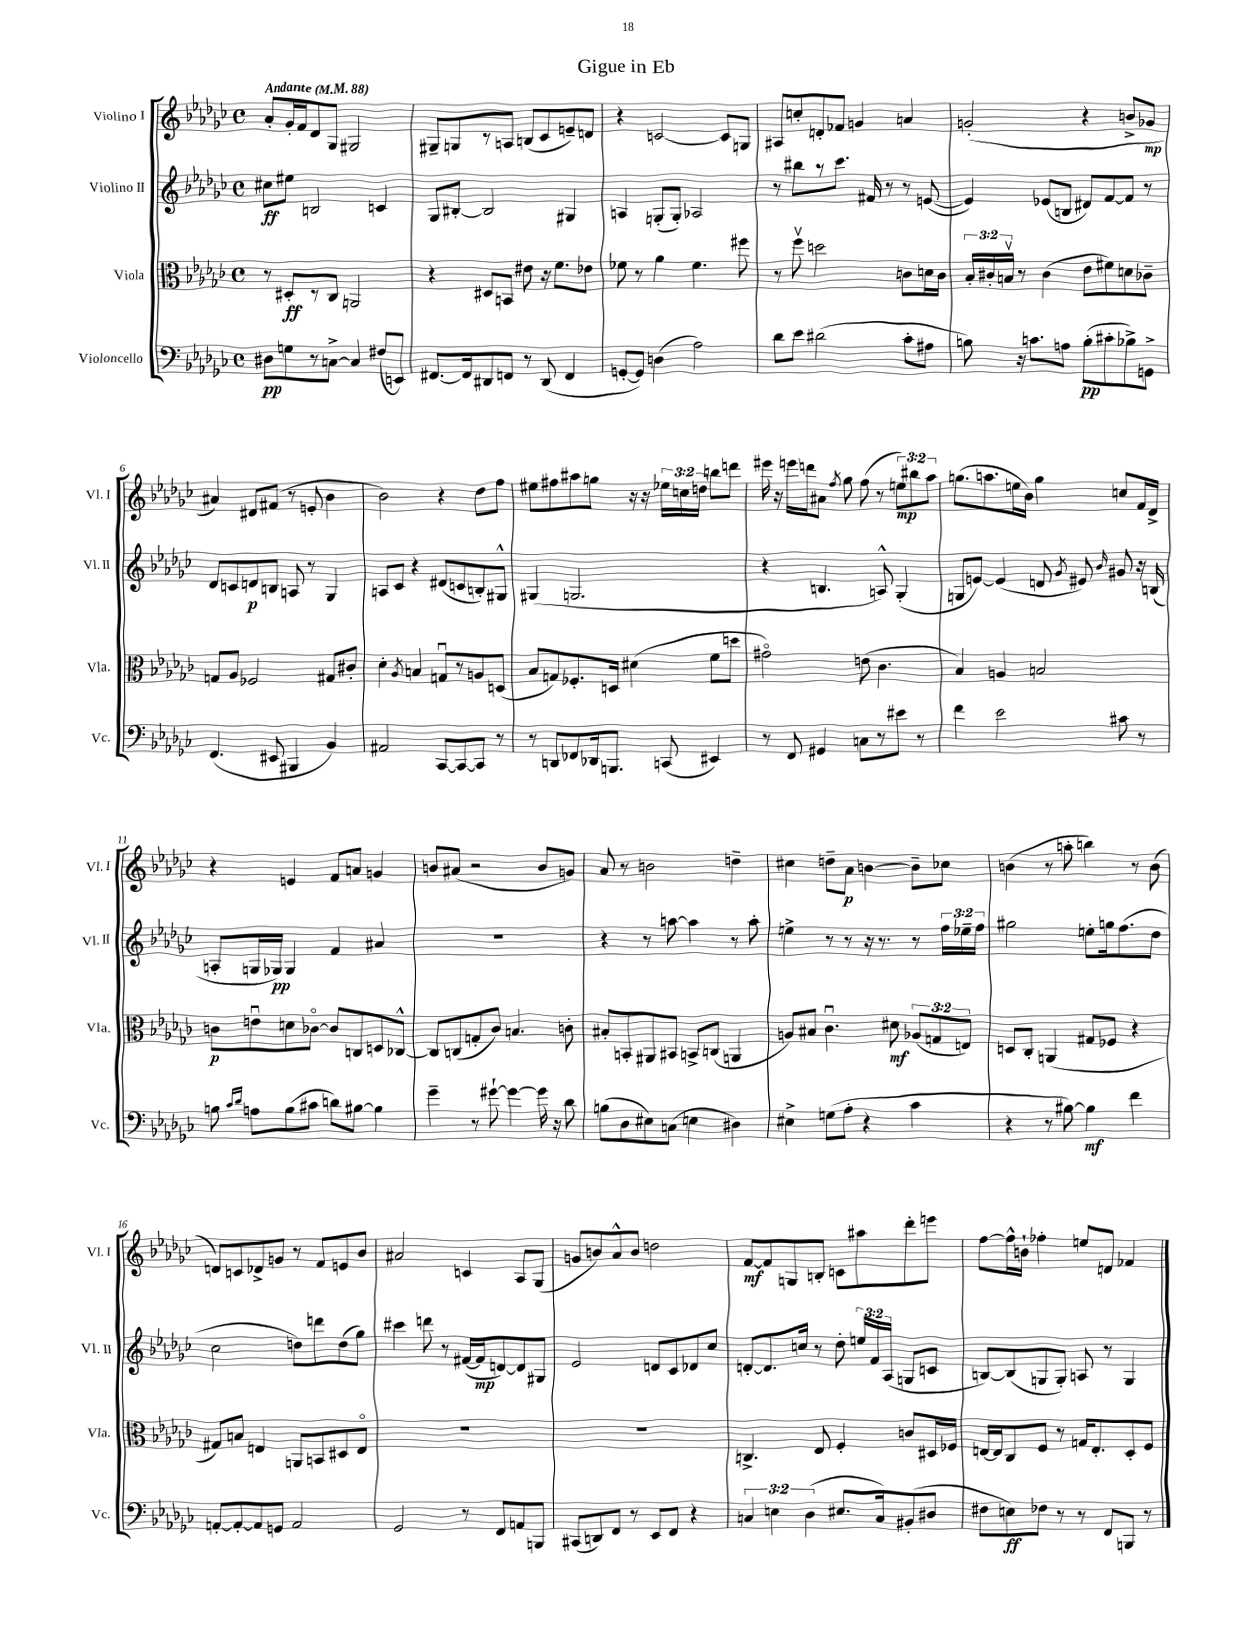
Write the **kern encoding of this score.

**kern	**dynam	**kern	**dynam	**kern	**dynam	**kern	**dynam
*part4	*part4	*part3	*part3	*part2	*part2	*part1	*part1
*staff4	*staff4	*staff3	*staff3	*staff2	*staff2	*staff1	*staff1
*I"Violoncello	*	*I"Viola	*	*I"Violino II	*	*I"Violino I	*
*I'Vc.	*	*I'Vla.	*	*I'Vl. II	*	*I'Vl. I	*
*clefF4	*	*clefC3	*	*clefG2	*	*clefG2	*
*k[b-e-a-d-g-c-]	*	*k[b-e-a-d-g-c-]	*	*k[b-e-a-d-g-c-]	*	*k[b-e-a-d-g-c-]	*
*M4/4	*	*M4/4	*	*M4/4	*	*M4/4	*
*met(c)	*	*met(c)	*	*met(c)	*	*met(c)	*
*MM88	*	*MM88	*	*MM88	*	*MM88	*
=1	=1	=1	=1	=1	=1	=1	=1
!	!	!	!	!	!	!LO:TX:a:B:t=Andante	!
8D#X\L	pp	8r	.	8cc#X\L	ff	8a-'/L	.
8Gn\	.	8D#X'/L	ff	8ee#X\J	.	16g-'/L	.
.	.	.	.	.	.	16f/J	.
8r	.	8r	.	2Bn/	.	8d-/	.
[8Cn^\J	.	8C-/J	.	.	.	8G-/J	.
4C/]	.	2AAn/	.	.	.	2G#X/	.
(8F#X/L	.	.	.	4cn/	.	.	.
8EEn/J)	.	.	.	.	.	.	.
=2	=2	=2	=2	=2	=2	=2	=2
[8.FF#X/L	.	4r	.	8G-/L	.	8G#X~/L	.
.	.	.	.	[8B#X'/J	.	8Gn/	.
16FF#/k]	.	.	.	.	.	.	.
8DD#X/	.	8D#X/L	.	2B#/]	.	8r	.
8FFn/J	.	8BBn/J	.	.	.	8An/J	.
8r	.	8e#X\	.	.	.	(8Bn/L	.
(8DD#/	.	16r	.	.	.	8c-/	.
.	.	8.f\L	.	.	.	.	.
4FF/	.	.	.	4G#X/	.	8en~/)	.
.	.	8e-X\J	.	.	.	8dn/J	.
=3	=3	=3	=3	=3	=3	=3	=3
[8GGn'/L	.	8f-X\	.	4An/	.	4r	.
8GG/J])	.	8r	.	.	.	.	.
(4Dn\	.	4a-\	.	(8Gn'/L	.	[2cn/	.
.	.	.	.	8G'/J)	.	.	.
2A-\)	.	4.f-\	.	2A-X/	.	.	.
.	.	.	.	.	.	8c/L]	.
.	.	8ff#X\	.	.	.	8Gn/J	.
=4	=4	=4	=4	=4	=4	=4	=4
8d-\L	.	8r	.	8r	.	8A#X/L	.
8e-\J	.	8ffv\	.	8bb#X\L	.	8ccn'/	.
(2d#X\	.	2ddn\	.	8r	.	8dn'/	.
.	.	.	.	8.ccc-\J	.	8f-X/J	.
.	.	.	.	.	.	4gn/	.
.	.	.	.	16f#X/	.	.	.
.	.	.	.	8r	.	.	.
8c-'\L	.	8cn\L	.	8r	.	4an/	.
8A#X\J	.	16dn\L	.	([8en/	.	.	.
.	.	16c\JJ	.	.	.	.	.
=5	=5	=5	=5	=5	=5	=5	=5
8Bn\)	.	24B-'/LL	.	4e/])	.	(2gn'/	.
.	.	24c#X'/	.	.	.	.	.
.	.	24Bnv/JJ	.	.	.	.	.
16r	.	8r	.	.	.	.	.
8.cn\L	.	.	.	.	.	.	.
.	.	(4c#\	.	(8e-X/L	.	.	.
8An\J	.	.	.	8Bn/J	.	.	.
(8B'\L	pp	8e-\L	.	8d#X/L)	.	4r	.
8c#X'\	.	8f#X\)	.	[8f/	.	.	.
8B-X^\)	.	8dn\	.	8f/J]	.	8bn^/L	.
8GGn^\J	.	8c-X~\J	.	8r	.	8g-X/J	mp
!!LO:LB:g=z
=6	=6	=6	=6	=6	=6	=6	=6
(4.FF/	.	8Gn/L	.	8d-/L	.	4a#X/)	.
.	.	8A-/J	.	8cn/	.	.	.
.	.	2F-X/	.	8dn/	p	8d#X/L	.
8EE#X/	.	.	.	8Bn/J	.	(8f#X/J	.
4BBB#X/	.	.	.	8An/	.	8r	.
.	.	.	.	8r	.	8en'/	.
4BB-/)	.	8G#X/L	.	4G-/	.	4b-\	.
.	.	8c#X'/J	.	.	.	.	.
=7	=7	=7	=7	=7	=7	=7	=7
2AA#X/	.	4d-'\	.	8An/L	.	2b-\)	.
.	.	.	.	8c-/J	.	.	.
.	.	8qA-/	.	.	.	.	.
.	.	4Bn/	.	4r	.	.	.
[8CC-/L	.	8Gnu/L	.	(8d#X/L	.	4r	.
8CC-/_	.	8r	.	8cn/	.	.	.
8CC-/J]	.	8An/	.	8Bn'/)	.	8dd-\L	.
8r	.	(8Dn/J	.	8G#X^^/J	.	8ff\J	.
=8	=8	=8	=8	=8	=8	=8	=8
8r	.	8B-/L	.	(4G#X/	.	8ee#X\L	.
8DDn/L	.	8Gn/)	.	.	.	8ff#X\	.
8FF-X/	.	8.F-X'/	.	2.Gn/	.	8aa#X\	.
16DD-X/k	.	.	.	.	.	8ggn\J	.
8.BBBn/J	.	16Dn/Jk	.	.	.	.	.
.	.	(4d#X\	.	.	.	16r	.
.	.	.	.	.	.	16r	.
(8CCn/	.	.	.	.	.	24ee-X\LL	.
.	.	.	.	.	.	24ccn\	.
.	.	.	.	.	.	24ddn\JJ	.
4EE#X/)	.	8f\L	.	.	.	8bbn\L	.
.	.	8ddn\J	.	.	.	8dddn\J	.
=9	=9	=9	=9	=9	=9	=9	=9
8r	.	2g#X\)	.	4r	.	16eee#X\	.
.	.	.	.	.	.	16r	.
8FF/	.	.	.	.	.	16eeen\LL	.
.	.	.	.	.	.	16dddn\J	.
4GG#X/	.	.	.	4.Bn/	.	8a#X\J	.
.	.	.	.	.	.	8qff/	.
.	.	.	.	.	.	8gg-\	.
8Cn\L	.	(8en\	.	.	.	(8ff\	.
8r	.	4.c-\	.	8An^^/)	.	8r	.
8e#X\J	.	.	.	(4G-'/	.	12een\L)	mp
.	.	.	.	.	.	12bb#X\	.
8r	.	.	.	.	.	.	.
.	.	.	.	.	.	12aa-\J	.
=10	=10	=10	=10	=10	=10	=10	=10
4f\	.	4B-/)	.	8Gn/L	.	(8.ggn\L	.
.	.	.	.	[8en/J)	.	.	.
.	.	.	.	.	.	8.aan\	.
2e-\	.	4An/	.	(4e/]	.	.	.
.	.	.	.	.	.	16een\L	.
.	.	.	.	.	.	16b-\JJ)	.
.	.	2Bn/	.	8dn/	.	4gg\	.
.	.	.	.	8qg-/	.	.	.
.	.	.	.	8e#X/)	.	.	.
.	.	.	.	16qqb-/	.	.	.
8c#X\	.	.	.	8g#X/	.	8ccn/L	.
8r	.	.	.	16r	.	16f/L	.
.	.	.	.	(16Bn/	.	16d-^/JJ	.
!!LO:LB:g=z
=11	=11	=11	=11	=11	=11	=11	=11
8Bn\	.	8cn\L	p	8An'/L	.	4r	.
16qqc-/LL	.	.	.	.	.	.	.
16qqd-/JJ	.	.	.	.	.	.	.
8An\L	.	8enu\	.	16Gn/L	.	.	.
.	.	.	.	16G-X/JJ)	pp	.	.
(8B\	.	8dn\	.	4G-/	.	4en/	.
8c#X\J	.	[8c-X\J	.	.	.	.	.
8dn\L)	.	8c-/L]	.	4f/	.	8f/L	.
[8B#X\J	.	8Cn/	.	.	.	8an/J	.
4B#\]	.	8Dn/	.	4a#X/	.	4gn/	.
.	.	[8C-X^^/J	.	.	.	.	.
=12	=12	=12	=12	=12	=12	=12	=12
4g-~\	.	8C-/L]	.	1r	.	8bn/L	.
.	.	(8Cn/	.	.	.	(8a#X/J	.
8r	.	8Gn'/	.	.	.	2r	.
[8g#X`\	.	8c-/J)	.	.	.	.	.
4g#\_	.	4.Bn/	.	.	.	.	.
16g#\]	.	.	.	.	.	8b/L	.
16r	.	.	.	.	.	.	.
8d-\	.	8cn'\	.	.	.	8gn/J)	.
=13	=13	=13	=13	=13	=13	=13	=13
(8Bn\L	.	8B#X'/L	.	4r	.	8a-/	.
8D-\	.	8BBn'/	.	.	.	8r	.
8E#X\)	.	8AA#X/	.	8r	.	2bn\	.
(8Cn\J	.	8BB#X/J	.	[8aan\	.	.	.
4En\	.	8BBn^/L	.	4aa\]	.	.	.
.	.	(8Cn/J	.	.	.	.	.
4D#X\)	.	4AAn/	.	8r	.	4ddn~\	.
.	.	.	.	8aa'\	.	.	.
=14	=14	=14	=14	=14	=14	=14	=14
4E#X^\	.	8An/L)	.	4een^\	.	4cc#X\	.
.	.	8B#X/J	.	.	.	.	.
(8Gn\L	.	4.c-u\	.	8r	.	8ddn~\L	.
8A-'\J	.	.	.	8r	.	8a-\J	p
4r	.	.	.	16r	.	[4bn\	.
.	.	.	.	8.r	.	.	.
.	.	8d#X\	mf	.	.	.	.
4c-\	.	(12A-X/L	.	8r	.	8b~\L]	.
.	.	12Gn/	.	.	.	.	.
.	.	.	.	24ff\LL	.	8cc-X\J	.
.	.	12En/J)	.	24ee-X~\	.	.	.
.	.	.	.	24ff\JJ	.	.	.
=15	=15	=15	=15	=15	=15	=15	=15
4r	.	8Dn/L	.	2gg#X\	.	(4bn\	.
.	.	8C-'/J	.	.	.	.	.
8r	.	(4AAn/	.	.	.	8r	.
[8B#X\)	.	.	.	.	.	8aan'\	.
4B#\]	mf	8G#X/L	.	8een'\L	.	4bbn\)	.
.	.	8F-X/J	.	16ggn\k	.	.	.
.	.	.	.	(8.ff\	.	.	.
4f\	.	4r	.	.	.	8r	.
.	.	.	.	8dd-\J	.	(8b\	.
!!LO:LB:g=z
=16	=16	=16	=16	=16	=16	=16	=16
[8AAn'/L	.	8G#X/L)	.	2cc-\	.	8dn/L)	.
8AA'/_	.	8Bn/J	.	.	.	8cn/	.
8AA/]	.	4En/	.	.	.	8d-X^/	.
8GGn/J	.	.	.	.	.	8gn/J	.
2AA/	.	8AAn/L	.	8ddn\L)	.	8r	.
.	.	8BBn/	.	8dddn\	.	8f/L	.
.	.	8D#X/	.	(8dd\	.	8en/	.
.	.	8E/J	.	8gg-\J)	.	8b-/J	.
=17	=17	=17	=17	=17	=17	=17	=17
2GG-/	.	1r	.	4ccc#X\	.	2a#X/	.
.	.	.	.	8dddn\	.	.	.
.	.	.	.	8r	.	.	.
8r	.	.	.	([16f#X/LL	.	4cn/	.
.	.	.	.	16f#/J]	mp	.	.
8FF/L	.	.	.	[8dn/)	.	.	.
8AAn/	.	.	.	8d/]	.	8A-/L	.
8BBBn/J	.	.	.	8G#X/J	.	(8G-/J	.
=18	=18	=18	=18	=18	=18	=18	=18
(8CC#X/L	.	1r	.	2e-/	.	8gn/L	.
8DDn/)	.	.	.	.	.	8bn/)	.
8FF/J	.	.	.	.	.	8a-^^/	.
8r	.	.	.	.	.	8b/J	.
8EE-/L	.	.	.	8dn/L	.	2ddn\	.
8FF/J	.	.	.	8c-/	.	.	.
4r	.	.	.	8d-X/	.	.	.
.	.	.	.	8cc-/J	.	.	.
=19	=19	=19	=19	=19	=19	=19	=19
6Cn/	.	4.Cn^/	.	[8dn'/L	.	[8f/L	mf
.	.	.	.	8.d/]	.	8f/]	.
6En\	.	.	.	.	.	.	.
.	.	.	.	.	.	8Gn/	.
.	.	.	.	16ccn/Jk	.	.	.
(6D-\	.	.	.	.	.	.	.
.	.	8E-/	.	8r	.	8Bn'/J	.
8.E#X/L	.	4F'/	.	8dd-'\	.	8cn\L	.
.	.	.	.	24een/LL	.	8aa#X\	.
.	.	.	.	24f/	.	.	.
16C/k)	.	.	.	.	.	.	.
.	.	.	.	(24A-/JJ	.	.	.
(8BB#X'/	.	8cn/L	.	8Gn/L	.	8ddd-'\	.
8D#X/J	.	16D#X/L	.	8cn/J	.	8eeen\J	.
.	.	16F-X/JJ	.	.	.	.	.
=20	=20	=20	=20	=20	=20	=20	=20
8F#X\L	.	[16En/LL	.	[8Bn/L)	.	[8ff\L	.
.	.	16E/J]	.	.	.	.	.
8En\)	ff	8C-/	.	(8B/]	.	16ff^^\L]	.
.	.	.	.	.	.	16bn`\JJ	.
8F-X\J	.	8F/J	.	8Gn/	.	4ff-X'\	.
8r	.	8r	.	8G'/J)	.	.	.
8r	.	16Gn/KL	.	8An/	.	8een/L	.
.	.	8.E'/	.	.	.	.	.
8FF/L	.	.	.	8r	.	8dn/J	.
8BBBn/J	.	8D-'/	.	4G/	.	4f-X/	.
8r	.	8F/J	.	.	.	.	.
==	==	==	==	==	==	==	==
*-	*-	*-	*-	*-	*-	*-	*-
